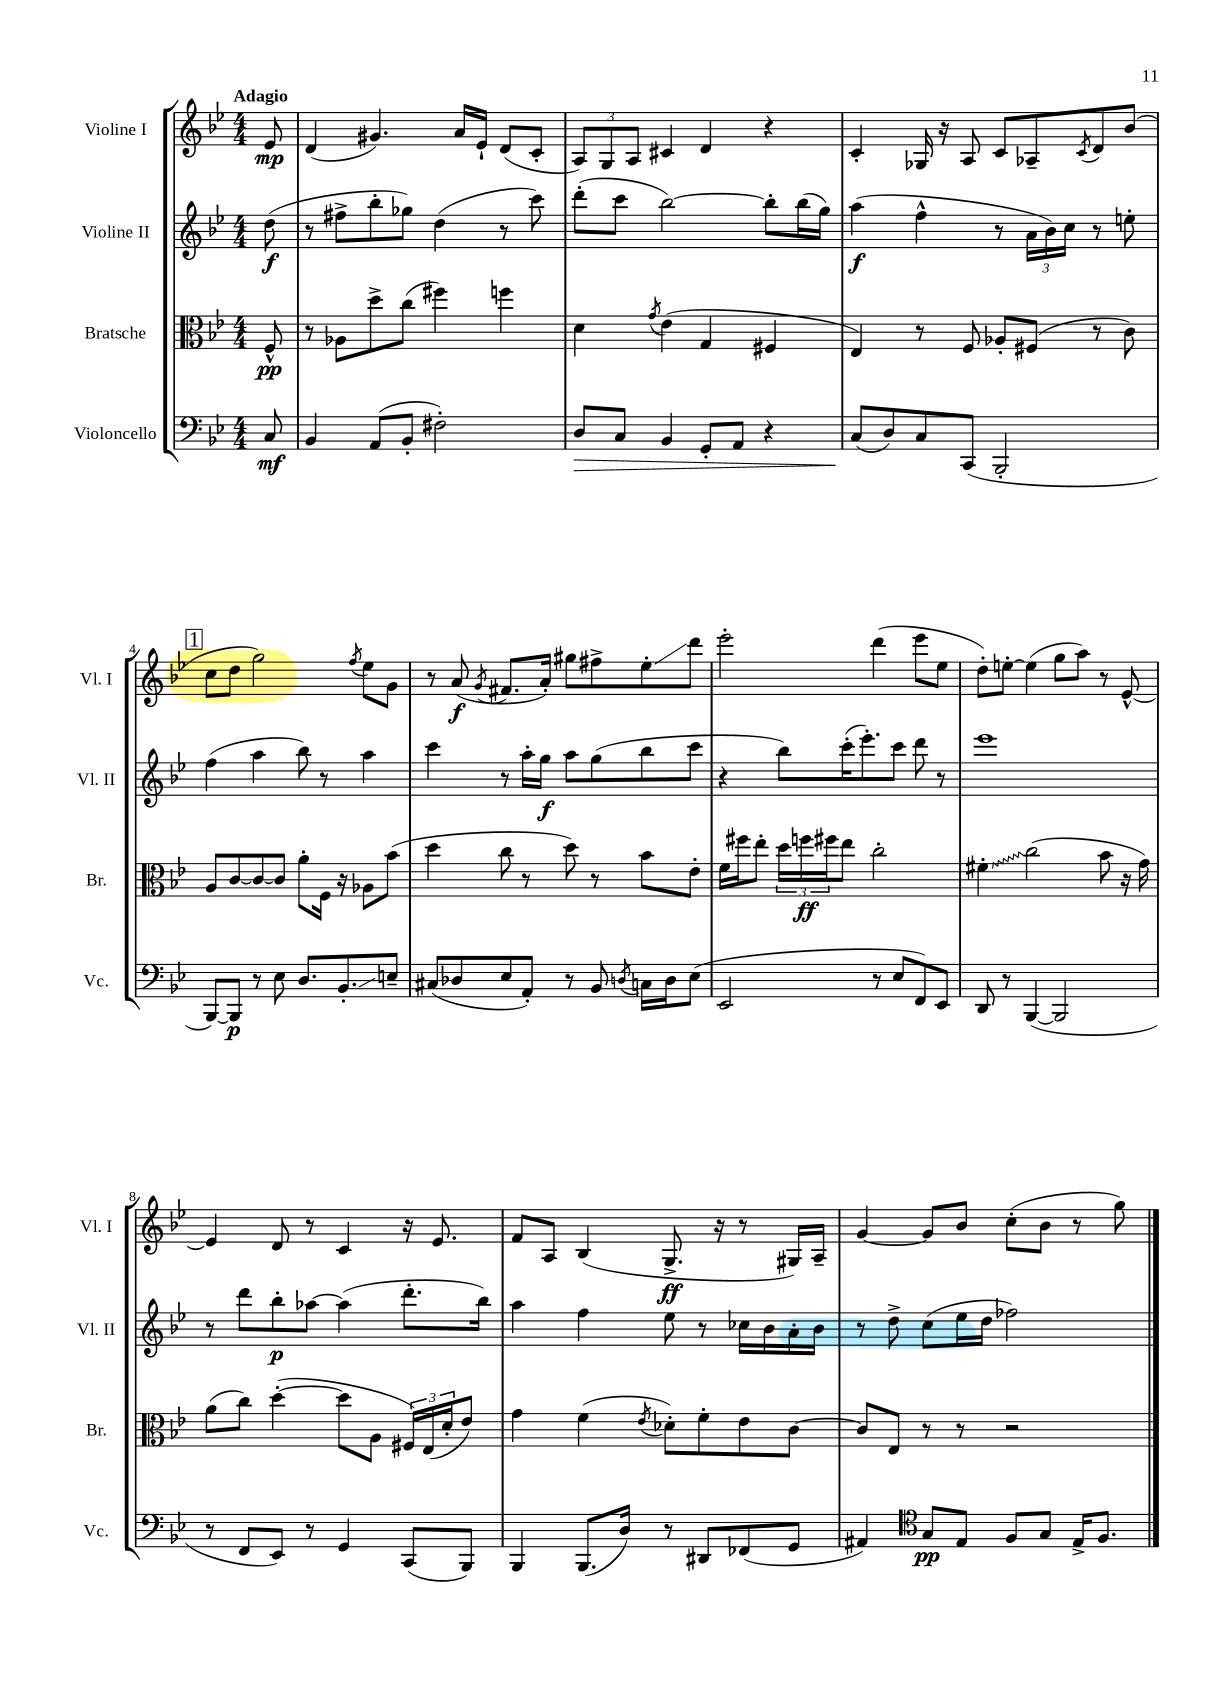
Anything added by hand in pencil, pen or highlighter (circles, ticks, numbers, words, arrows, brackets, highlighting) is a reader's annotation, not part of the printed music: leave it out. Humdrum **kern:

**kern	**kern	**kern	**kern
*staff4	*staff3	*staff2	*staff1
*clefF4	*clefC3	*clefG2	*clefG2
*k[b-e-]	*k[b-e-]	*k[b-e-]	*k[b-e-]
*M4/4	*M4/4	*M4/4	*M4/4
8C/	8F^^/	(8dd\	8e-/
=	=	=	=
4BB-/	8r	8r	(4d/
.	8A-\L	8ff#^\L	.
(8AA/L	8dd^\	8bb-'\	4.g#/)
8BB-'/J	(8cc\J	8gg-\J)	.
2F#'\)	4ff#\)	(4dd\	.
.	.	.	16a/LL
.	.	.	16e-`/JJ
.	4ff\	8r	(8d/L
.	.	8ccc\)	8c'/J
=	=	=	=
8D/L	4d\	(8ddd'\L	12A/L)
.	.	.	12G/
8C/J	.	8ccc\J	.
.	.	.	12A/J
.	8qg/	.	.
4BB-/	(4e-\	[2bb-\)	4c#/
8GG'/L	4G/	.	4d/
8AA/J	.	.	.
4r	4F#/	8bb-'\]L	4r
.	.	(16bb-\L	.
.	.	16gg\JJ)	.
=	=	=	=
(8C/L	4E-/)	(4aa\	4c'/
8D/)	.	.	.
8C/	8r	4ff^^\	16G-/
.	.	.	16r
(8CC/J	8F/	.	8A/
2BBB-'/	8A-'/L	8r	8c/L
.	(8F#/J	24a\LL	8A-~/
.	.	24b-\)	.
.	.	24cc\JJ	.
.	.	.	8qc/
.	8r	8r	8d/
.	8c\)	8ee'\	(8b-/J
=	=	=	=
[8BBB-/L)	8A/L	(4ff\	8cc\L
8BBB-/]J	[8c/	.	8dd\J
8r	8c/_	4aa\	2gg\)
8E-\	8c/]J	.	.
8.D/L	8a'\L	8bb-\)	.
.	16F\Jk	8r	.
8.BB-'/	16r	.	.
.	.	.	8qff/
.	8A-\L	4aa\	8ee-\L
8E~/J	(8b-\J	.	8g\J
=	=	=	=
(8C#/L	4dd\	4ccc\	8r
8D-/	.	.	(8a/
.	.	.	8qg/
8E-/	8cc\	8r	8.f#/L
8AA'/J)	8r	16aa'\LL	.
.	.	16gg\JJ	16a'/Jk)
8r	8dd\)	8aa\L	8gg#\L
8BB-/	8r	(8gg\	8ff#^\
8qD/	.	.	.
16C\LL	8b-\L	8bb-\	8ee-'\
16D\J	.	.	.
(8E-\J	8e-'\J	8ccc\J	8ddd\J
=	=	=	=
2EE-/	16f\LL	4r	2eee-'\
.	16ff#\J	.	.
.	8ee-'\J	.	.
.	24dd\LL	8bb-\L)	.
.	24ff\	.	.
.	24ff#\J	.	.
.	8ee-\J	(16ccc'\K	.
.	.	8.eee-'\)	.
8r	2cc'\	.	(4ddd\
8E-/L	.	8ccc\J	.
8FF/)	.	8ddd\	8eee-\L
8EE-/J	.	8r	8ee-\J
=	=	=	=
8DD/	4f#'\	1eee-	8dd'\L)
8r	.	.	[8ee'\J
([4BBB-/	(2cc\	.	(4ee\]
2BBB-/]	.	.	8gg\L
.	.	.	8aa\J)
.	8b-\	.	8r
.	16r	.	[8e-^^/
.	16g\)	.	.
=	=	=	=
8r	(8a\L	8r	4e-/]
8FF/L	8cc\J)	8ddd\L	.
8EE-/J)	([4dd'\	8bb-'\	8d/
8r	.	[8aa-\J	8r
4GG/	8dd\]L	(4aa-\]	4c/
.	8A\J	.	.
(8CC/L	24F#/LL)	8.ddd'\L	16r
.	(24E-/	.	.
.	.	.	8.e-/
.	24d'/J	.	.
8BBB-/J)	8e-/J)	.	.
.	.	16bb-\Jk)	.
=	=	=	=
4BBB-/	4g\	4aa\	8f/L
.	.	.	8A/J
(8.BBB-/L	(4f\	4ff\	(4B-/
16D/Jk)	.	.	.
.	8qe-/	.	.
8r	8d-'\L)	8ee-\	8.G^/
8DD#/L	8f'\	8r	.
.	.	.	16r
(8FF-/	8e-\	16cc-\LL	8r
.	.	16b-\	.
8GG/J	[8c\J	16a'\	16G#/LL)
.	.	16b-\JJ	16A~/JJ
=	=	=	=
4AA#/)	8c/]L	8r	[4g/
.	8E-/J	8dd^\	.
*clefC4	*	*	*
8G/L	8r	(8cc\L	8g/]L
8E-/J	8r	16ee-\L	8b-/J
.	.	16dd\JJ	.
8F/L	2r	2ff-\)	(8cc'\L
8G/J	.	.	8b-\J
16E-^/LK	.	.	8r
8.F/J	.	.	.
.	.	.	8gg\)
==	==	==	==
*-	*-	*-	*-
